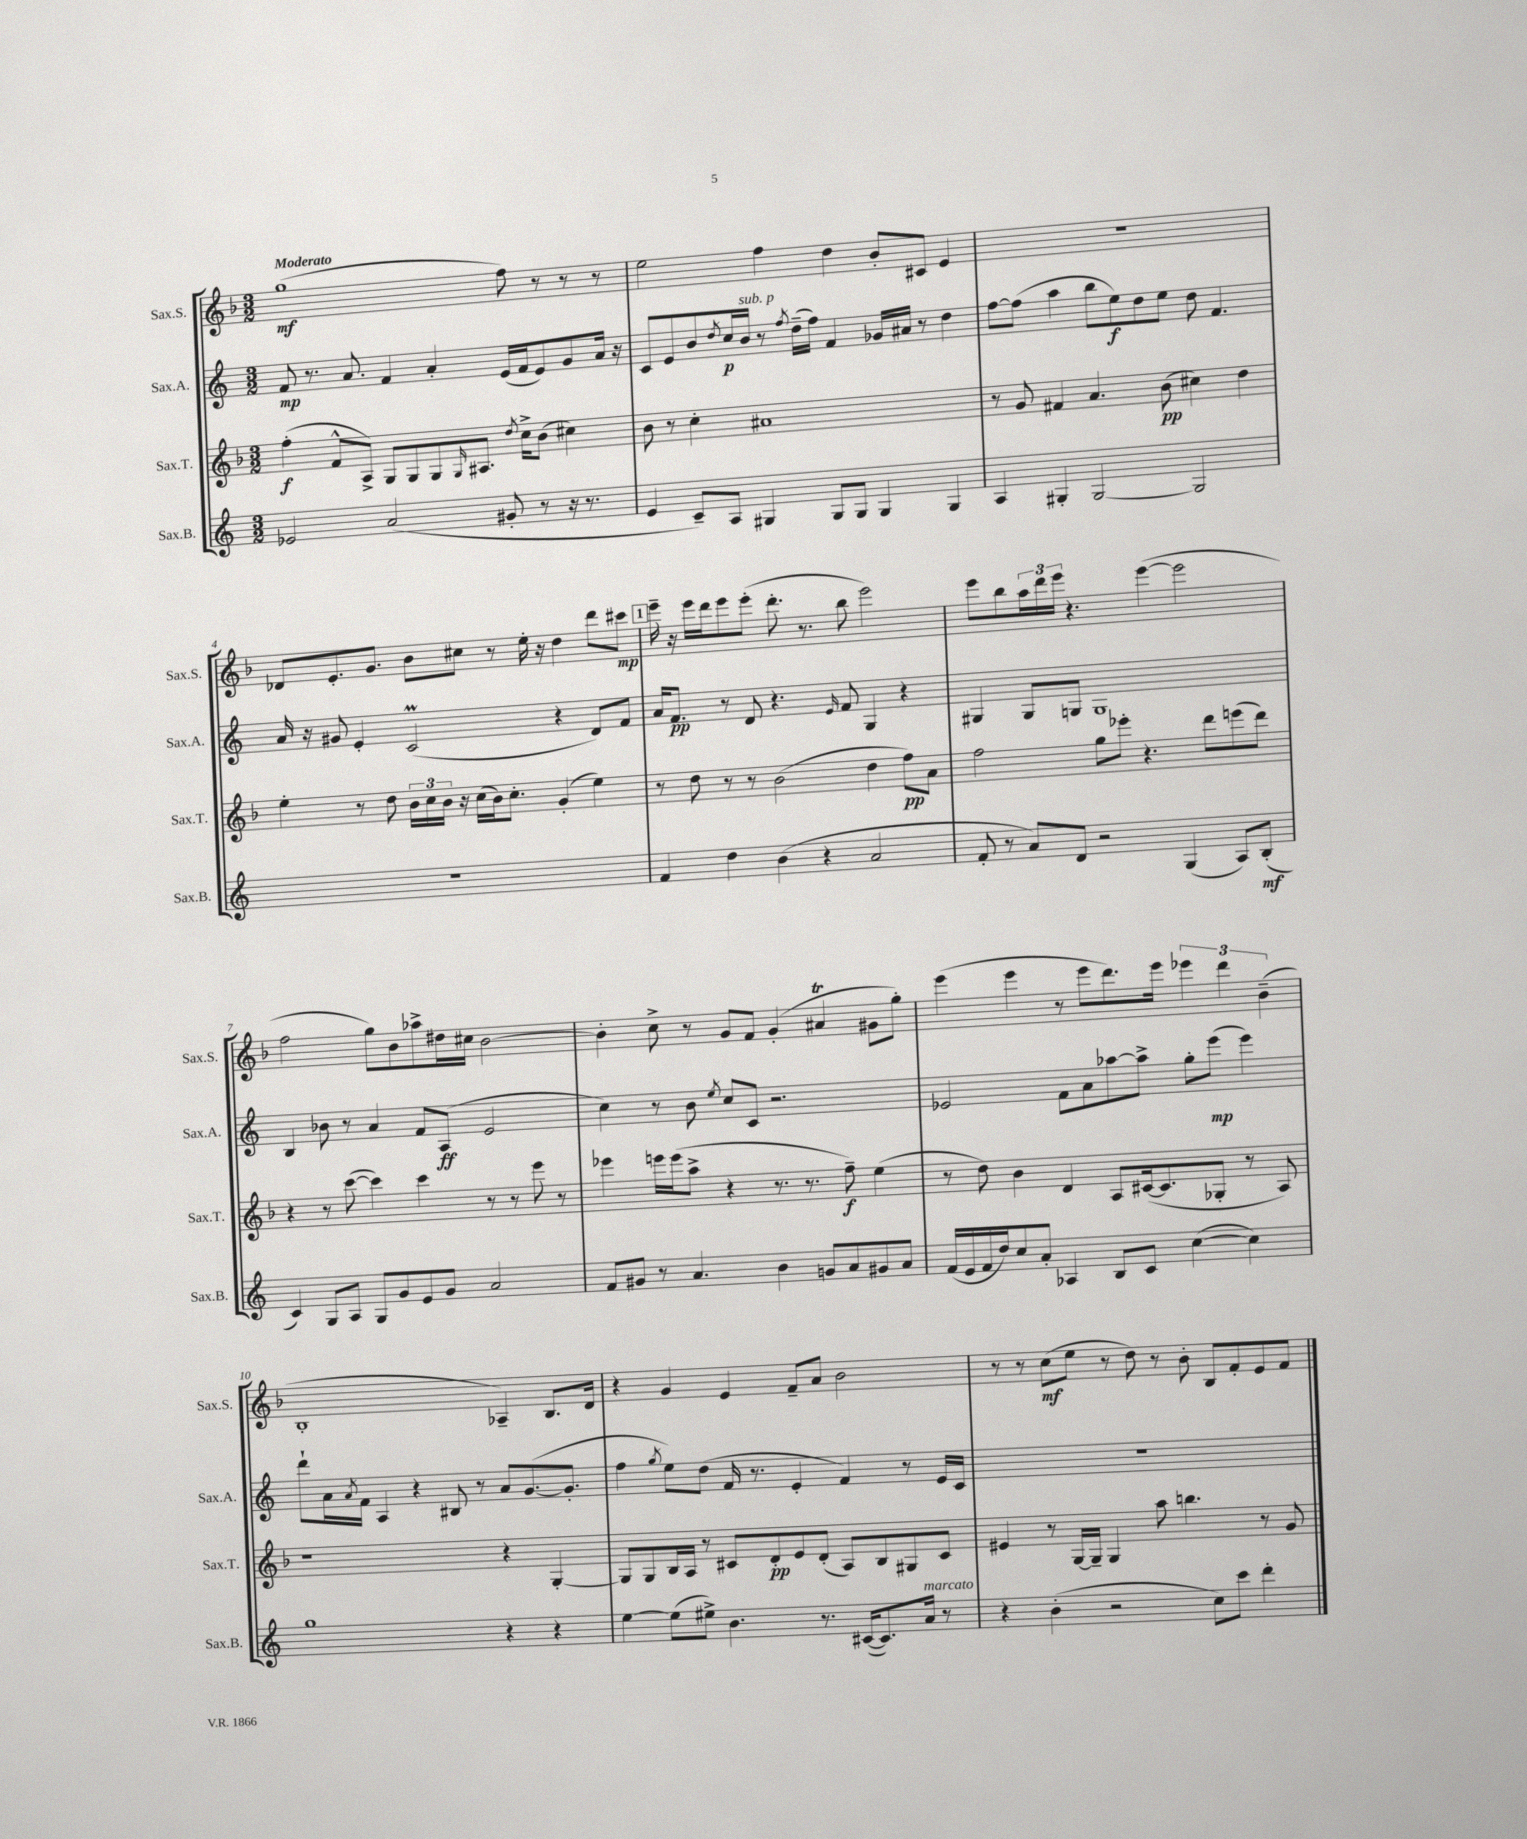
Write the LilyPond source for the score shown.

<<
\new StaffGroup <<
\new Staff = "s0" \with { instrumentName = "Sax.S." shortInstrumentName = "Sax.S." } {
    \clef treble \key f \major \numericTimeSignature \time 3/2 \tempo "Moderato"
    g''1\mf( f''8) r8 r8 r8 |
    e''2 f''4 d''4 bes'8-. cis'8 e'4 |
    R1. |
    des'8 e'8.-. g'8. bes'8 cis''8 r8 e''16-. r16 d''4 d'''8 cis'''8\mp |
    \mark \markup { \box "1" } e'''16-- r16 e'''16 d'''16 e'''8 e'''8-.( d'''8.-. r8. bes''8 e'''2) |
    e'''8 bes''8 \tuplet 3/2 { a''16 d'''16 e'''16 } r4. e'''4~( e'''2 |
    f''2 g''8) bes'8 aes''8-> dis''16 cis''16 bes'2~ |
    bes'4-. c''8-> r8 g'8 f'8 g'4-.( ais'4\trill gis'8 g''8-.) |
    e'''4( e'''4 r8 e'''8 d'''8.) e'''16 \tuplet 3/2 { ees'''4 d'''4 bes'4--( } |
    bes1-. aes4--) bes8. d'16 |
    r4 g'4 e'4 f'8-- a'8 bes'2 |
    r8 r8 c''8\mf( e''8 r8 d''8) r8 bes'8-. bes8 f'8-. e'8 f'8 \bar "|." |
}
\new Staff = "s1" \with { instrumentName = "Sax.A." shortInstrumentName = "Sax.A." } {
    \clef treble \key c \major \numericTimeSignature \time 3/2
    f'8\mp r8. a'8. f'4 a'4-. e'16( f'16 e'8) g'8 a'16 r16 |
    c'8 e'8 b'8 \acciaccatura { d''8 } c''16\p b'16^\markup { \italic "sub. p" } r8 \acciaccatura { f''8 } d''16--( f''16) f'4 ges'16 ais'16 r8 d''4 |
    f''8~ f''8( a''4 b''8 e''8\f) d''8 e''8 d''8 f'4. |
    a'16 r16 gis'8 e'4-. c'2\prall( r4 d'8) f'8 |
    \mark \markup { \box "1" } a'16 f'8.\pp r8 d'8 r4. \grace { e'16 } f'8 g4 r4 |
    gis4 gis8 g8 g1 |
    b4 bes'8 r8 a'4 f'8 a8\ff( e'2 |
    c''4) r8 b'8 \acciaccatura { e''8 } c''8 c'8 r2. |
    ees'2 f'8 a'8 aes''8~ aes''8-> g''8-. e'''8\mp( e'''4) |
    d'''8-! a'16 \acciaccatura { a'8 } f'16 a4 r4 bis8 r8 a'8 g'8.~( g'8.-. |
    f''4 \acciaccatura { g''8 } e''8) d''8( f'16 r8. e'4-. f'4) r8 e'16 c'16 |
    R1. \bar "|." |
}
\new Staff = "s2" \with { instrumentName = "Sax.T." shortInstrumentName = "Sax.T." } {
    \clef treble \key f \major \numericTimeSignature \time 3/2
    f''4-.\f( f'8-^ a8->) g8 g8 g8 \grace { g16 } ais8. \acciaccatura { d''8 } c''16-> bes'8( cis''4) |
    bes'8 r8 c''4-. ais'1 |
    r8 g'8 fis'4 a'4. bes'8\pp( cis''4) d''4 |
    e''4-. r8 d''8 \tuplet 3/2 { bes'16 c''16 bes'16 } r16 c''16( bes'16) c''8.-. g'4-.( e''4) |
    \mark \markup { \box "1" } r8 d''8 r8 r8 bes'2( d''4 f''8\pp) a'8 |
    f''2 g''8 ees'''8-. r4. d'''8 e'''8( d'''8) |
    r4 r8 c'''8~( c'''4) c'''4 r8 r8 e'''8 r8 |
    ees'''4 e'''16 e'''16( a''8-> r4 r8. r8. f''8--\f) e''4( |
    r8 d''8) bes'4 d'4 a8 cis'16~( cis'8. ges8-. r8 a8) |
    r1 r4 g4~-. |
    g8 g8 bes16 a16 r8 cis'8 d'8-.\pp e'8 d'8-.( a8) bes8 gis8 cis'8 |
    eis'4 r8 g16~ g16-- g4 a''8 b''4. r8 g'8 \bar "|." |
}
\new Staff = "s3" \with { instrumentName = "Sax.B." shortInstrumentName = "Sax.B." } {
    \clef treble \key c \major \numericTimeSignature \time 3/2
    ees'2 a'2( gis'8-. r8 r16 r8. |
    e'4 c'8--) a8 gis4 gis8 gis8 gis4 gis4 |
    a4 gis4-. gis2~ gis2 |
    R1. |
    \mark \markup { \box "1" } f'4 d''4 b'4( r4 a'2 |
    f'8-. r8 a'8) d'8 r2 g4( a8) b8-.\mf( |
    c'4) g8 a8 g8 g'8 e'8 g'8 a'2 |
    f'8 gis'8 r8 a'4. b'4 g'8 a'8 gis'8 a'8 |
    f'16( e'16 f'16 d''16) c''8 a'8-. aes4 b8 c'8 c''4~( c''4) |
    g''1 r4 r4 |
    e''4~ e''8( eis''8->) b'4. r8. cis'16~( cis'8.) a'16^\markup { \italic "marcato" } r8 |
    r4 b'4-.( r2 c''8) c'''8 d'''4-. \bar "|." |
}
>>
>>
